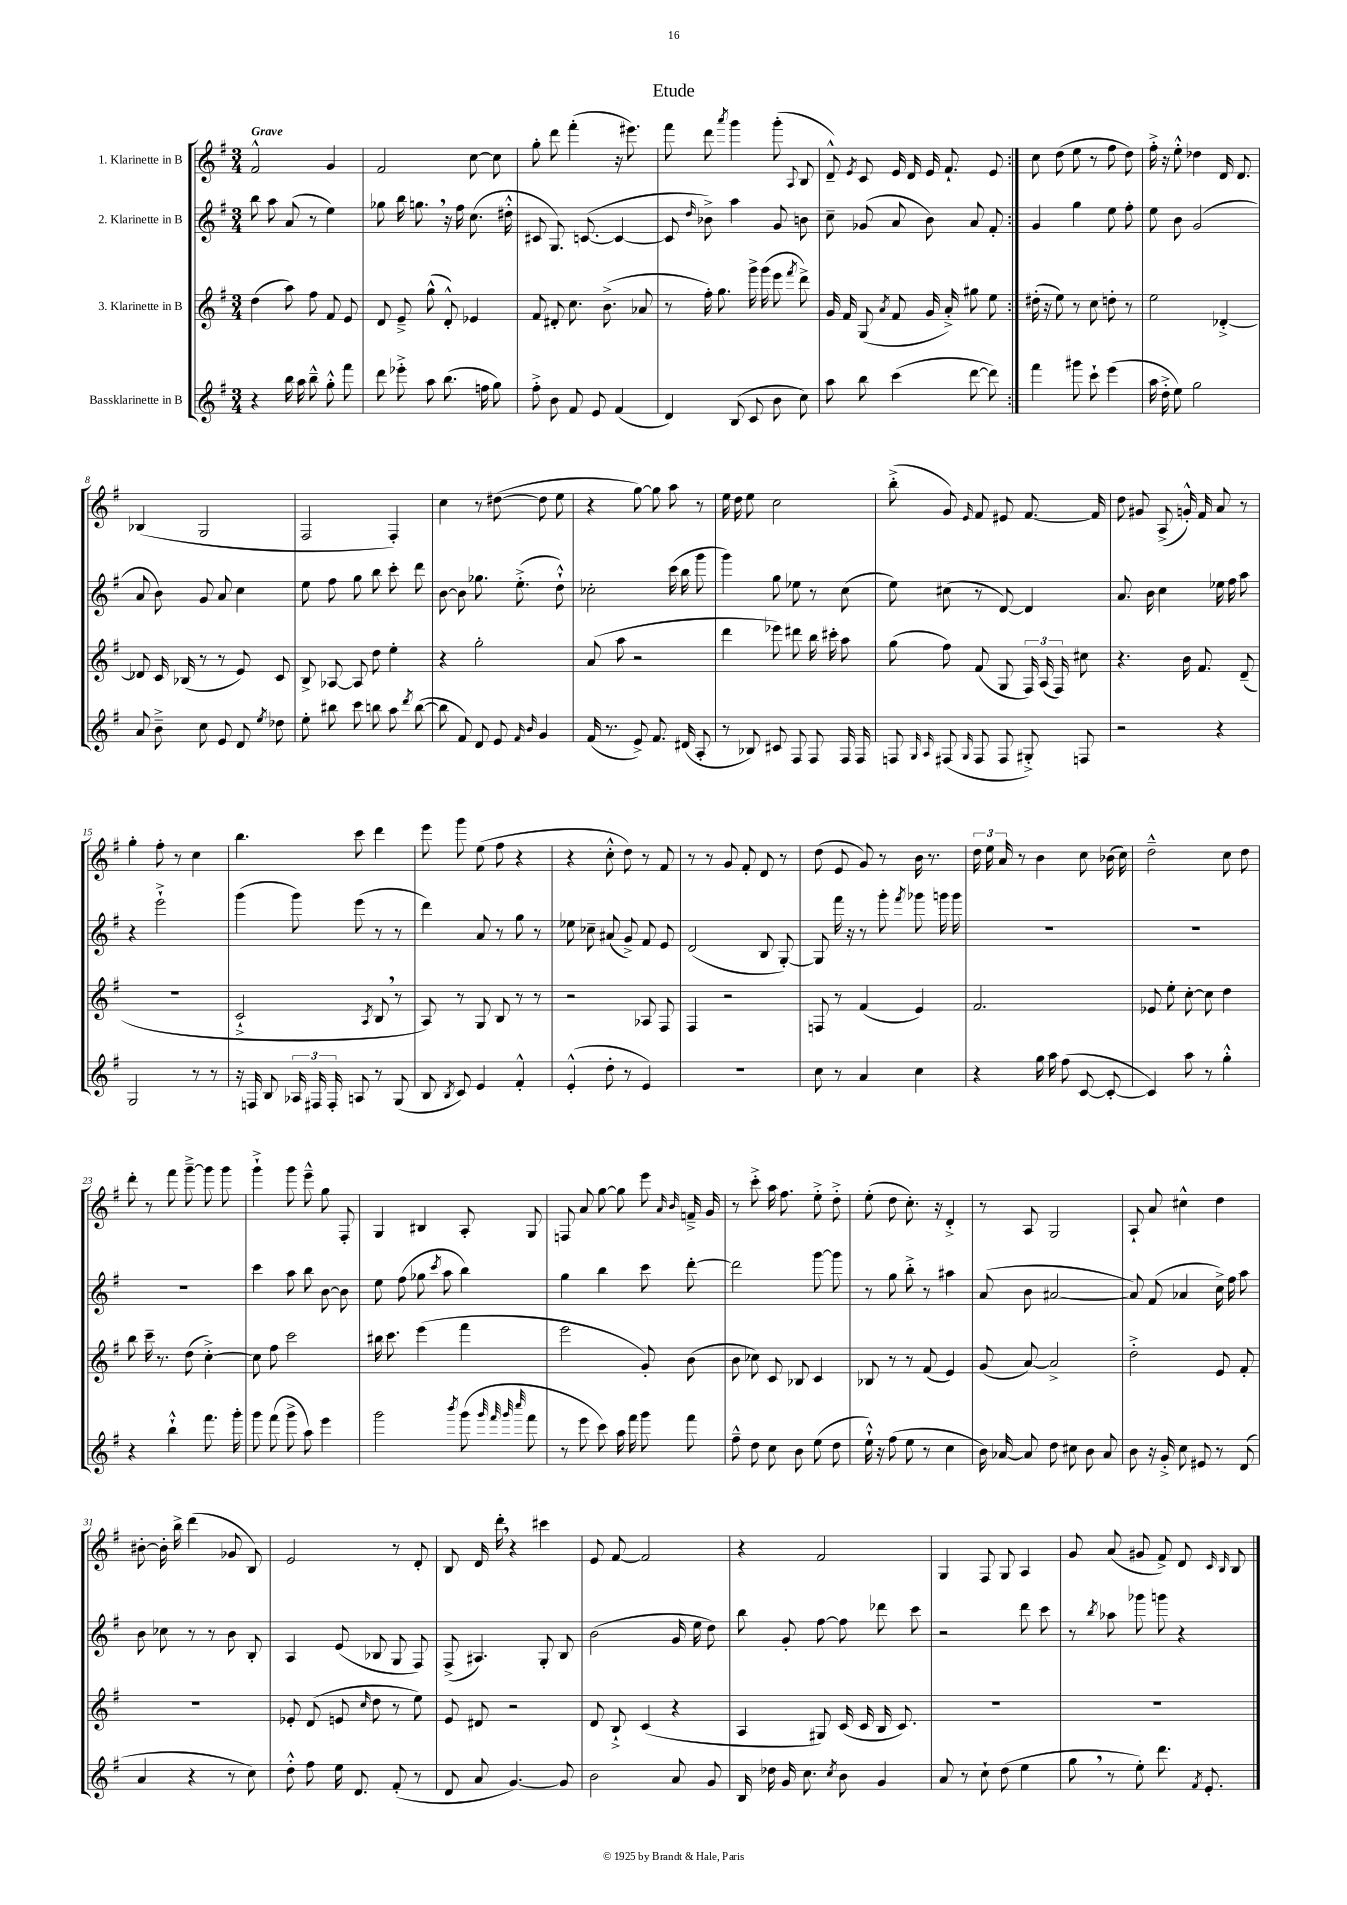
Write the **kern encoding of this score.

**kern	**kern	**kern	**kern
*part4	*part3	*part2	*part1
*staff4	*staff3	*staff2	*staff1
*I"Bassklarinette in B	*I"3. Klarinette in B	*I"2. Klarinette in B	*I"1. Klarinette in B
*clefG2	*clefG2	*clefG2	*clefG2
*k[f#]	*k[f#]	*k[f#]	*k[f#]
*M3/4	*M3/4	*M3/4	*M3/4
=1	=1	=1	=1
!	!	!	!LO:TX:a:B:t=Grave
4r	(4dd\	8bb\	2f#^^/
.	.	8aa\	.
16bb\	8aa\)	(8a/	.
16aa\	.	.	.
8bb~^^\	8ff#\	8r	.
8gg'^^\	8f#/	4ee\)	4g/
8fff#\	8e/	.	.
=2	=2	=2	=2
8ddd\	8d/	8gg-X\	2f#/
8eee-X'^\	8e~^/	16bb\	.
.	.	8.ggn,\	.
8aa\	(8gg^^\	.	.
(8.bb\	8d'^^/)	16r	.
.	.	16ff#\	.
.	4e-X/	(8.cc\	[8cc\
16ffn\	.	.	.
8gg\)	.	.	8cc\]
.	.	16dd#X'^^\	.
=3	=3	=3	=3
8ff#'^\	8f#/	8c#X/	8gg'\
8b\	8d#X'/	8.G/)	8ddd\
8f#/	8.cc\	.	(4fff#'\
.	.	([8.cn/	.
8e/	.	.	.
.	(8.b^\	.	.
(4f#/	.	4c/_	16r
.	.	.	8.eee#X\)
.	8a-X/	.	.
=4	=4	=4	=4
4d/)	8r	8c/]	8fff#\
.	.	16qqdd/	.
.	16ff#'\)	8b-X^\)	8ddd\
.	8.gg\	.	.
.	.	.	8qaaa/
(8B/	.	4aa\	4ggg\
8c/	16ggg^\	.	.
.	(16ggg\	.	.
8b\	8eee\	8g/	(8ggg'\
.	8qfff#/	.	8qqA/
8cc\)	8ddd^\)	8bn\	8B/
=5	=5	=5	=5
8aa\	16g/	8cc~\	8d~^^/)
.	16f#/	.	.
.	.	.	8qe/
8bb\	(8G/	(8g-X/	8c/
.	8qa/	.	.
(4ccc\	8f#/	8a/	16e/
.	.	.	16d/
.	16g/	8b\)	16e/
.	16a'^/)	.	8.f#`/
[8ddd\	8gg#X\	8a/	.
8ddd\])	8ee\	8f#'/	8e/
=6:|!	=6:|!	=6:|!	=6:|!
4fff#\	(16dd#X'\	4g/	8cc\
.	16r	.	.
.	8ee\)	.	(8dd\
8ggg#X\	8r	4gg\	8ee\
8ccc`\	8cc\	.	8r
(4eee\	8ddn'\	8ee\	8ff#\
.	8r	8ff#'\	8dd\)
=7	=7	=7	=7
16aa\	2ee\	8ee\	16ff#'^\
16dd'^\	.	.	16r
8ee\)	.	8b\	8ee'^^\
2gg\	.	(2g/	4dd-X\
.	[4d-X'^/	.	16d/
.	.	.	8.d/
!!LO:LB:g=z
=8	=8	=8	=8
8a/	8d-X/]	8a/	(4B-X/
8b~^\	16c/	8b\)	.
.	(16B-X/	.	.
8cc\	8r	8g/	2G/
8e/	8r	8a/	.
8d/	8e/)	4cc\	.
8qee/	.	.	.
8dd-X\	8c/	.	.
=9	=9	=9	=9
8ee'\	8B^/	8ee\	2F#/
8bb#X\	[8A-X/	8ff#\	.
8ccc\	8A-/]	8gg\	.
8bbn\	8dd\	8bb\	.
8aa\	4ee'\	8ccc'\	4F#'/)
8qddd/	.	.	.
([8bb\	.	8ddd\	.
=10	=10	=10	=10
8bb\]	4r	[8b\	4cc\
8f#/)	.	8b\]	.
8d/	2gg'\	8.gg-X\	8r
8e/	.	.	([8dd#X\
.	.	(8.ee'^\	.
16qqf#/	.	.	.
16qqb/	.	.	.
4g/	.	.	8dd#\]
.	.	8dd`^^\)	8ee\
=11	=11	=11	=11
(16f#/	(8a/	2cc-X'\	4r
8.r	.	.	.
.	8aa\	.	.
8e^/)	2r	.	[8gg\)
8.f#/	.	.	8gg\]
.	.	(16ccc\	8aa\
(16d#X/	.	16bb\	.
8A'/	.	8ggg\	8r
=12	=12	=12	=12
8r	4ddd\	4ggg\)	16ee\
.	.	.	16dd\
8B-X/)	.	.	8ee\
8c#X/	8eee-X\)	8gg\	2cc\
8F#/	8ddd#X\	8ee-X\	.
8F#/	16bb\	8r	.
.	16ccc#X'\	.	.
16F#/	8aa\	(8cc\	.
16F#/	.	.	.
=13	=13	=13	=13
8Fn/	(8gg\	8ee\)	(8bb'^\
16qqG/	.	.	.
16qqA/	.	.	.
(8F#X/	8ff#\)	(8cc#X\	8g/)
16qqG/	.	.	16qqe/
8F#/	(8f#/	8r	8f#/
8F#/	8G/	[8d/)	8e#X/
8G#X'^/)	24F#/)	4d/]	[8.f#/
.	(24A/	.	.
.	24F#/)	.	.
8Fn/	8cc#X\	.	.
.	.	.	16f#/]
=14	=14	=14	=14
2r	4.r	8.a/	8dd\
.	.	.	8g#X/
.	.	16b\	.
.	.	4cc\	(8A^/
.	16b\	.	16gn'^^/)
.	8.f#/	.	16f#/
4r	.	16ee-X\	8a/
.	.	16ff#\	.
.	(8d~/	8aa\	8r
!!LO:LB:g=z
=15	=15	=15	=15
2G/	2.r	4r	4gg'\
.	.	2eee`^\	8ff#'\
.	.	.	8r
8r	.	.	4cc\
8r	.	.	.
=16	=16	=16	=16
16r	2c`^/	(4ggg\	4.bb\
16Fn/	.	.	.
8B/	.	.	.
24A-X/	.	8ggg\)	.
24F#X/	.	.	.
24F#'/	.	.	.
8An/	.	(8eee\	8ccc\
.	8qA/	.	.
8r	8B,/	8r	4ddd\
(8G/	8r	8r	.
=17	=17	=17	=17
8B/	8A/)	4ddd\)	8eee\
8qB/	.	.	.
8c/)	8r	.	8ggg\
4e/	8G/	8a/	(8ee\
.	8B/	8r	8ff#\
4f#'^^/	8r	8gg\	4r
.	8r	8r	.
=18	=18	=18	=18
(4e'^^/	2r	8ee-X\	4r
.	.	8cc-X~\	.
8dd'\	.	(8a#X/	8cc'^^\
8r	.	8g^/)	8dd\)
4e/)	8A-X/	8f#/	8r
.	8F#/	8e/	8f#/
=19	=19	=19	=19
2.r	4F#/	(2d/	8r
.	.	.	8r
.	2r	.	8g/
.	.	.	8f#'/
.	.	8B/	8d/
.	.	[8G'/)	8r
=20	=20	=20	=20
8cc\	8Fn/	8G/]	(8dd\
8r	8r	16fff#\	8e/
.	.	16r	.
4a/	(4f#/	8r	8g/)
.	.	8ggg'\	8r
.	.	8qfff#/	.
4cc\	4e/)	8ggg-X\	16b\
.	.	.	8.r
.	.	16gggn\	.
.	.	16ggg\	.
=21	=21	=21	=21
4r	2.f#/	2.r	24dd\
.	.	.	24ee\
.	.	.	24a/
.	.	.	8r
16gg\	.	.	4b\
16aa\	.	.	.
(8ff#\	.	.	.
[8c/	.	.	8cc\
8c'/_	.	.	(16b-X\
.	.	.	16cc\)
=22	=22	=22	=22
4c/])	8e-X/	2.r	2dd~^^\
.	8ee'\	.	.
8aa\	[8cc'\	.	.
8r	8cc\]	.	.
4gg'^^\	4dd\	.	8cc\
.	.	.	8dd\
!!LO:LB:g=z
=23	=23	=23	=23
4r	8bb\	2.r	8ddd'\
.	16ccc~\	.	8r
.	8.r	.	.
4bb`^^\	.	.	8fff#\
.	(8dd\	.	[8ggg~^\
8.fff#\	[4cc'^\)	.	8ggg\]
.	.	.	8ggg\
16ggg'\	.	.	.
=24	=24	=24	=24
8ggg\	8cc\]	4ccc\	4ggg`^\
(8fff#\	8ff#\	.	.
8ggg^\	2ccc\	8aa\	8ggg\
8aa\)	.	8bb\	8eee~^^\
4eee\	.	[8b\	8gg\
.	.	8b\]	8F#'/
=25	=25	=25	=25
2ggg\	16bb#X\	8ee\	4G/
.	8.ccc\	.	.
.	.	(8ff#\	.
.	(4eee\	8gg-X\	4B#X/
.	.	8qccc/	.
.	.	8aa\	.
8qbbb/	.	.	.
(8ggg\	4fff#\	4bb\)	8A'/
32qqggg/	.	.	.
32qqfff#/	.	.	.
32qqggg/	.	.	.
32qqcccc/	.	.	.
8fff#\	.	.	8G/
=26	=26	=26	=26
8r	2eee\	4gg\	8Fn/
8eee\	.	.	8a/
8ccc\)	.	4bb\	[8gg\
16aa\	.	.	8gg\]
16fff#\	.	.	.
8ggg\	8g'/)	8ccc\	8eee\
.	.	.	16qqa/
.	.	.	16qqb/
8fff#\	(8b\	[8ddd'\	16fn~^/
.	.	.	16g/
=27	=27	=27	=27
8ff#~^^\	8b\	2ddd\]	8r
8dd\	8cc-X\)	.	8ccc'^\
8cc\	8c/	.	16aa\
.	.	.	8.ff#\
8b\	8B-X/	.	.
(8ee\	4c/	[8ggg\	8ee'^\
8dd\	.	8ggg\]	8dd'^\
=28	=28	=28	=28
16ee`^^\)	8B-X/	8r	(8ee'\
16r	.	.	.
(8ff#\	8r	8gg\	8dd\
8ee\	8r	8bb'^\	8.cc'\)
8r	(8f#/	8r	.
.	.	.	16r
4cc\	4e/)	4aa#X\	4d'^/
=29	=29	=29	=29
16b\)	(8g/	(8a/	8r
[16a-X/	.	.	.
8a-/]	[8a/)	8b\	8A/
8dd\	2a^/]	[2a#X/	2G/
8cc#X\	.	.	.
8b\	.	.	.
8a-/	.	.	.
=30	=30	=30	=30
8b\	2dd'^\	8a#/])	8A`/
16r	.	(8f#/	8a/
16g'^/	.	.	.
8cc\	.	4a-X/	4cc#X^^\
8e#X/	.	.	.
8r	8e/	16cc^\)	4dd\
.	.	16ff#\	.
(8d/	8f#'/	8aa\	.
!!LO:LB:g=z
=31	=31	=31	=31
4a/	2.r	8b\	[8b#X'\
.	.	8cc-X\	16b#'\]
.	.	.	16bb^\
4r	.	8r	(4ddd\
.	.	8r	.
8r	.	8b\	8g-X/
8cc\)	.	8B'/	8B/)
=32	=32	=32	=32
8dd'^^\	8e-X'/	4A/	2e/
8ff#\	(8d/	.	.
16ee\	8en/	(8e/	.
8.d/	.	.	.
.	16qqcc/	.	.
.	8dd\	8B-X/	.
(8f#'/	8r	8G/	8r
8r	8ee\)	8F#/)	8d'/
=33	=33	=33	=33
8d/	8e/	(8F#^/	8B/
8a/	8d#X/	4.A#X/)	16d/
.	.	.	16ddd',\
[4.g/)	2r	.	4r
.	.	8G'/	4ccc#X\
8g/]	.	8B/	.
=34	=34	=34	=34
2b\	8d/	(2b\	8e/
.	8B`^/	.	[8f#/
.	(4c/	.	2f#/]
8a/	4r	16g/	.
.	.	16ee\	.
8g/	.	8dd\)	.
=35	=35	=35	=35
16B/	4A/	8bb\	4r
16dd-X\	.	.	.
16g/	.	8g'/	.
8.cc\	.	.	.
.	8G#X/)	[8ff#\	2f#/
8qcc/	.	.	.
8b\	(16c/	8ff#\]	.
.	16c/	.	.
4g/	16B/	8ddd-X\	.
.	8.c/)	.	.
.	.	8ccc\	.
=36	=36	=36	=36
8a/	2.r	2r	4G/
8r	.	.	.
8cc`\	.	.	8F#/
(8dd\	.	.	8G/
4ee\	.	8ddd\	4A/
.	.	8ccc\	.
=37	=37	=37	=37
8gg,\	2.r	8r	8g/
.	.	8qbb/	.
8r	.	8aa-X\	(8a/
8ee'\)	.	8ggg-X\	8g#X/
8.ddd\	.	8gggn\	8f#^/)
.	.	4r	8d/
8qf#/	.	.	.
8.e'/	.	.	.
.	.	.	16qqc/
.	.	.	16qqB/
.	.	.	8B/
==	==	==	==
*-	*-	*-	*-
